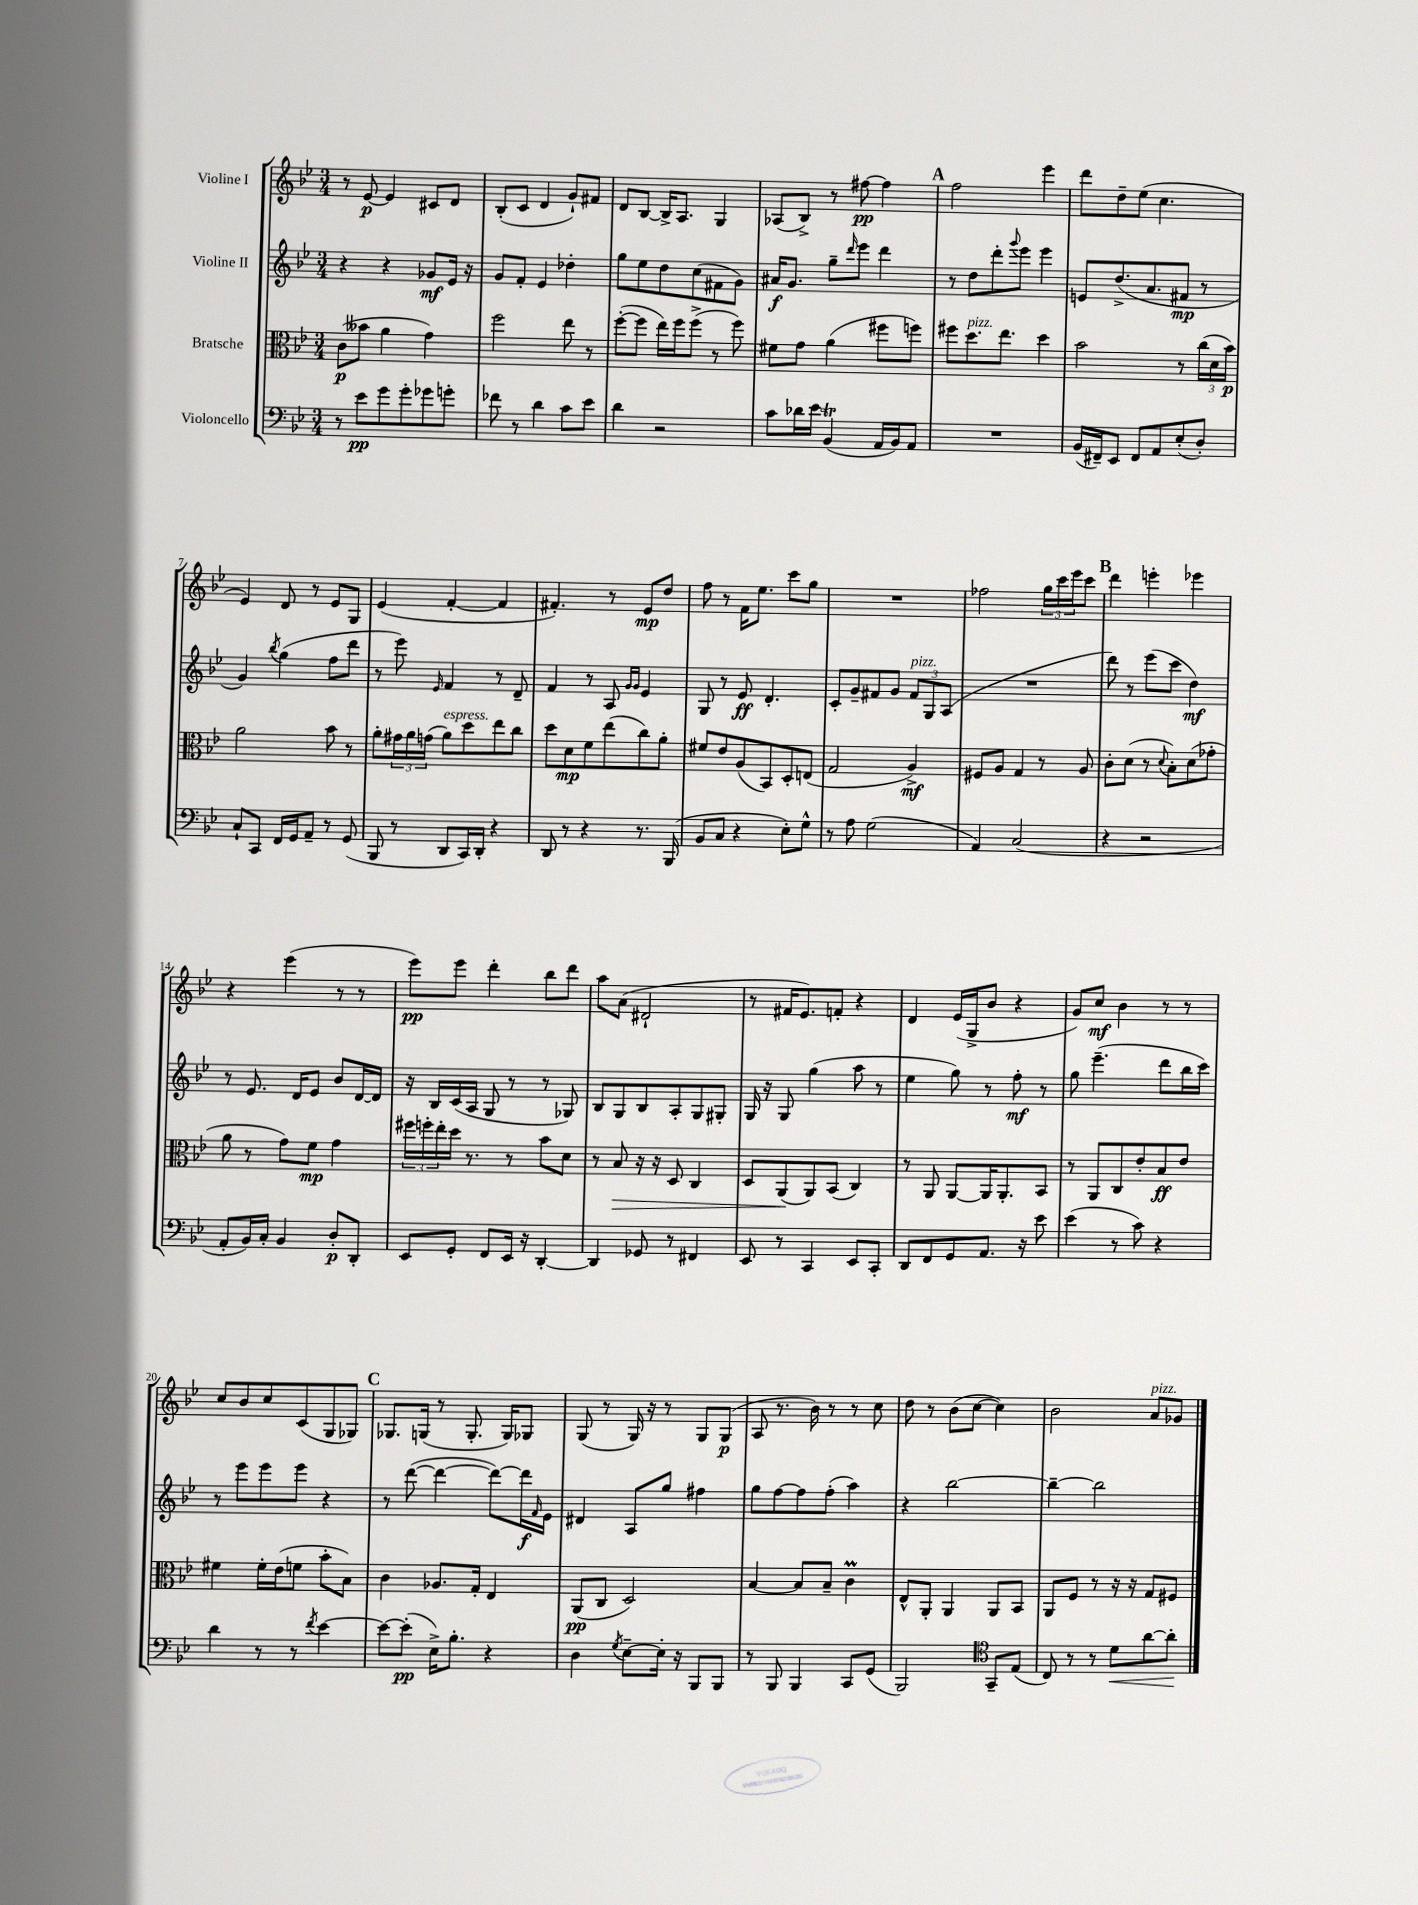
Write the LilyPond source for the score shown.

<<
\new StaffGroup <<
\new Staff = "s0" \with { instrumentName = "Violine I" } {
    \clef treble \key bes \major \numericTimeSignature \time 3/4
    r8 ees'8~\p ees'4 cis'8 d'8 |
    bes8-.( c'8 d'4 g'8-!) fis'8 |
    d'8 bes8~ bes16-> a8. g4 |
    aes8( bes8->) r8 fis''8~\pp fis''4 |
    \mark \markup { \bold "A" } f''2 ees'''4 |
    d'''8 d''8-- ees''8( c''4. |
    ees'4) d'8 r8 ees'8 g8 |
    ees'4( f'4~-. f'4 |
    fis'4.-.) r8 ees'8\mp d''8 |
    f''8 r8 f'16 ees''8. c'''8 g''8 |
    R2. |
    fes''2 \tuplet 3/2 { g''16 c'''16 ees'''16 } c'''8 |
    \mark \markup { \bold "B" } d'''4 e'''4-. ees'''4 |
    r4 ees'''4( r8 r8 |
    ees'''8\pp) ees'''8 d'''4-. bes''8 d'''8 |
    a''8 a'8( dis'2-! |
    r8 fis'16 ees'8.) f'8-. r4 |
    d'4 ees'16( g16-> bes'8 r4 |
    g'8) c''8\mf bes'4 r8 r8 |
    c''8 bes'8 c''8 c'8( g8 ges8) |
    \mark \markup { \bold "C" } ges8. g16( r8 g8.-. g16) ges8 |
    g8( r8 g16) r16 r8 g8 g8\p( |
    a8 r8. bes'16) r8 r8 c''8 |
    d''8 r8 bes'8( c''8~ c''4) |
    bes'2 a'8^\markup { \italic "pizz." } ges'8 \bar "|." |
}
\new Staff = "s1" \with { instrumentName = "Violine II" } {
    \clef treble \key bes \major \numericTimeSignature \time 3/4
    r4 r4 ges'8\mf ees'16 r16 |
    g'8 f'8-. ees'4 des''4-. |
    g''8 ees''8 d''8 c''8( fis'8 g'8) |
    ais'16\f g'8. g''8-- \grace { d'''16 } ees'''8 d'''4 |
    \mark \markup { \bold "A" } r8 d''8 d'''8-. \appoggiatura { g'''8 } ees'''8 ees'''4 |
    e'8 d''8.->( a'8. fis'8\mp r8 |
    g'4) \acciaccatura { bes''8 } g''4( f''8 d'''8 |
    r8 ees'''8) \grace { ees'16 } f'4 r8 d'8-- |
    f'4 r8 a8 \grace { g'16 g'16 } ees'4 |
    g8 r8 ees'8\ff d'4.-. |
    c'8-. g'8-- fis'8 g'8 \tuplet 3/2 { fis'8^\markup { \italic "pizz." } g8 a8( } |
    R2. |
    \mark \markup { \bold "B" } d'''8) r8 ees'''8( c'''8 d''4\mf) |
    r8 ees'8. d'16 ees'8 bes'8 d'16~ d'16 |
    r16 bes16 c'16( a16 g8 r8 r8 ges8) |
    bes8 g8 bes8 a8-. g8 gis8-. |
    g16 r16 g8 g''4( a''8 r8 |
    ees''4 g''8) r8 f''8-.\mf r8 |
    g''8 ees'''4.--( d'''8 bes''16 c'''16) |
    r8 ees'''8 ees'''8 ees'''8 r4 |
    \mark \markup { \bold "C" } r8 d'''8~( d'''4~ d'''8~) d'''16\f \grace { f'16 } ees'16 |
    dis'4 a8 g''8 fis''4 |
    g''8 f''8~ f''8 f''8-.( a''4) |
    r4 bes''2~ |
    bes''4~-- bes''2 \bar "|." |
}
\new Staff = "s2" \with { instrumentName = "Bratsche" } {
    \clef alto \key bes \major \numericTimeSignature \time 3/4
    c'8\p( beses'8 a'4 g'4) |
    f''2 ees''8 r8 |
    f''8~-.( f''8 ees''16) f''16 f''8->( r8 f''8) |
    fis'8 g'8 a'4( fis''8 f''8) |
    \mark \markup { \bold "A" } fis''8 d''8.^\markup { \italic "pizz." } ees''8. d''4 |
    bes'2 r8 \tuplet 3/2 { c''16( d'16 bes'16\p) } |
    a'2 bes'8 r8 |
    a'8-. \tuplet 3/2 { gis'16 a'16 g'16( } a'8^\markup { \italic "espress." }) d''8 ees''8 c''8 |
    d''8 d'8\mp f'8 ees''8( c''8) a'8-. |
    fis'8 ees'8 a8( bes,8) d8-. e8( |
    g2 a4->\mf) |
    fis8 a8 g4 r8 a8 |
    \mark \markup { \bold "B" } c'8-. d'8( r8 \appoggiatura { d'8 } bes8-.) d'8( ges'8-. |
    a'8 r8 g'8) f'8\mp g'4 |
    \tuplet 3/2 { fis''16 f''16-. ees''16-. } d''16 r8. r8 bes'8 d'8 |
    r8 bes8\> r16 r16 d8 c4 |
    d8 a,8\!( a,8) bes,8( c4) |
    r8 a,8 a,8~ a,16 a,8.-. bes,8 |
    r8 a,8 c8 ees'8-. bes8\ff ees'8 |
    fis'4 fis'16-. ees'16( f'8 bes'8-. bes8) |
    \mark \markup { \bold "C" } c'4 aes8. g16-. ees4 |
    a,8\pp( c8 d2) |
    bes4~ bes8 bes8-- c'4\prall |
    ees8-^ a,8-. a,4 a,8 bes,8 |
    a,8 f8 r8 r16 r16 g8 fis8 \bar "|." |
}
\new Staff = "s3" \with { instrumentName = "Violoncello" } {
    \clef bass \key bes \major \numericTimeSignature \time 3/4
    r8 ees'8\pp g'8 g'8-. ges'8 g'8-. |
    fes'8 r8 d'4 c'8 ees'8 |
    d'4 r2 |
    c'8 des'16 ees'16 bes,4\trill( a,16 bes,16) a,8 |
    \mark \markup { \bold "A" } R2. |
    bes,16( fis,16--) ees,8 fis,8 a,8 ees8-.( d8-.) |
    c8-! c,8 f,16 g,16 a,8-- r8 g,8( |
    bes,,8 r8 d,8 c,16) d,16-. r4 |
    d,8 r8 r4 r8. bes,,16( |
    bes,8 c8 r4 ees8-.) g8-^ |
    r8 a8 g2( |
    a,4) c2( |
    \mark \markup { \bold "B" } r4 r2 |
    a,8-. bes,16) c16-. bes,4 d8-.\p d,8-. |
    ees,8 g,8-. f,8 ees,16 r16 d,4~-. |
    d,4 ges,8 r8 fis,4 |
    ees,8 r8 c,4 ees,8 c,8-. |
    d,8 f,8 g,8 a,8. r16 ees'8 |
    ees'4( r8 c'8) r4 |
    d'4 r8 r8 \acciaccatura { f'8 } ees'4~ |
    \mark \markup { \bold "C" } ees'8~ ees'8-.\pp( ees16->) bes8.-. r4 |
    d4 \acciaccatura { g8 } ees8~-- ees16-. r16 bes,,8 bes,,8 |
    r8 bes,,8 bes,,4 c,8 g,8( |
    bes,,2) \clef tenor g,8-- ees8( |
    c8) r8 r8 d'8\< a'8~ a'8-.\! \bar "|." |
}
>>
>>
